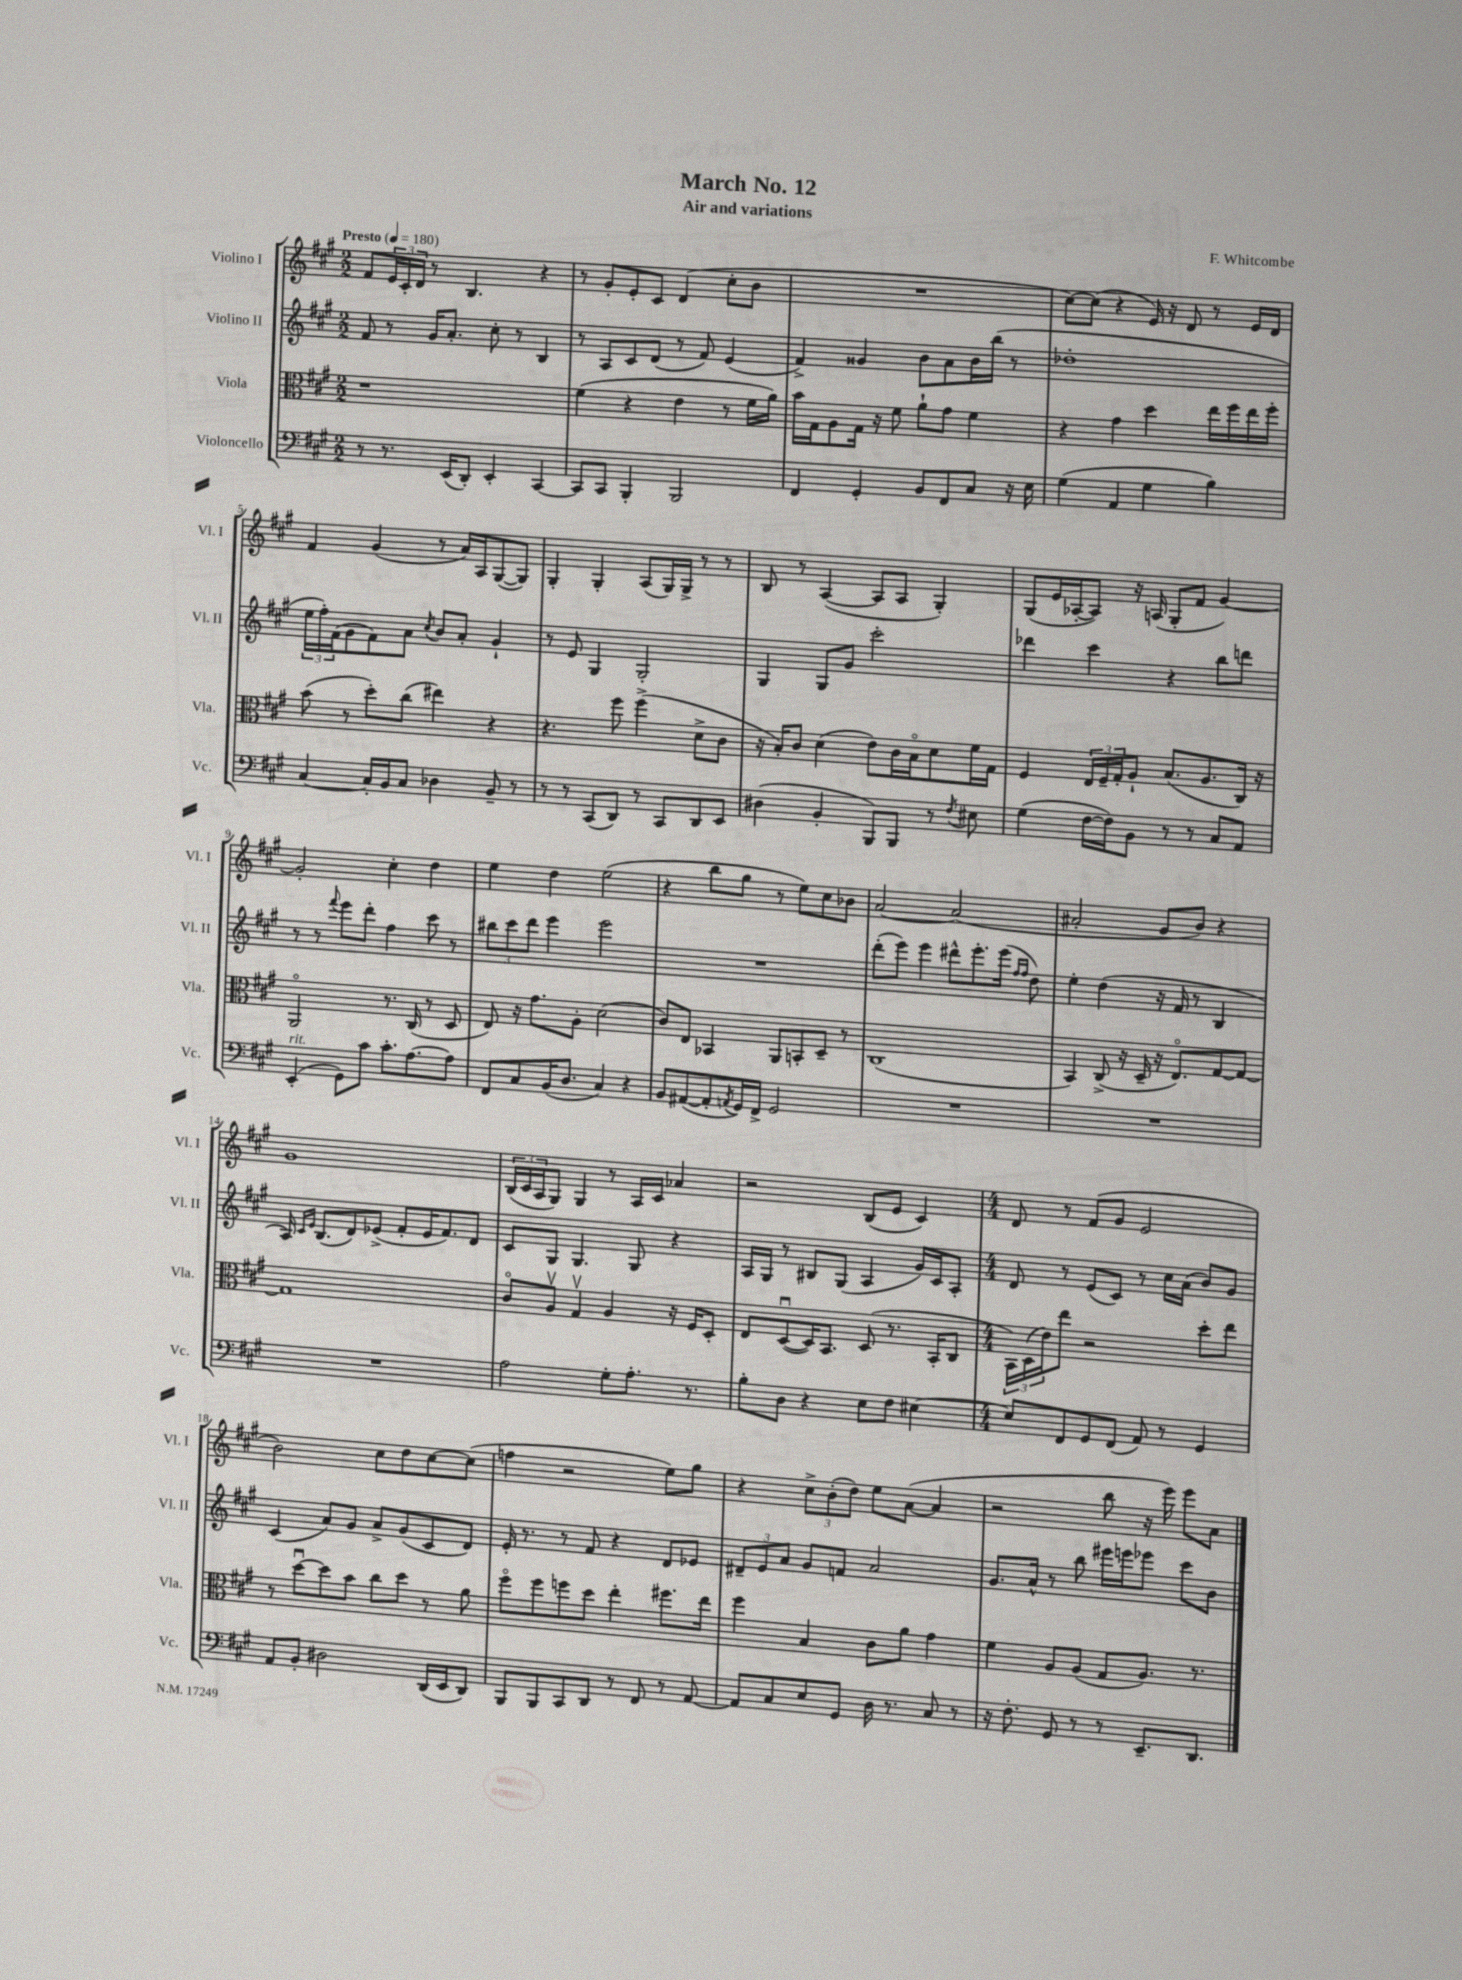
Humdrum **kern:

**kern	**kern	**kern	**kern
*part4	*part3	*part2	*part1
*staff4	*staff3	*staff2	*staff1
*I"Violoncello	*I"Viola	*I"Violino II	*I"Violino I
*I'Vc.	*I'Vla.	*I'Vl. II	*I'Vl. I
*clefF4	*clefC3	*clefG2	*clefG2
*k[f#c#g#]	*k[f#c#g#]	*k[f#c#g#]	*k[f#c#g#]
*M2/2	*M2/2	*M2/2	*M2/2
*MM180	*MM180	*MM180	*MM180
=1	=1	=1	=1
!	!	!	!LO:TX:a:B:t=Presto
8r	1r	8f#/	8f#/L
8.r	.	8r	24e/L
.	.	.	24c#'/
.	.	.	24d/JJ
.	.	16g#/KL	8r
(16EE/KL	.	8.a'/J	.
8DD'/J)	.	.	4.B/
4EE'/	.	8cc#'\	.
.	.	8r	.
[4CC#/	.	4B/	4r
=2	=2	=2	=2
8CC#/L]	(4f#\	8r	8r
8CC#/J	.	8A/L	8g#'/L
4BBB'/	4r	8c#/	8e'/
.	.	(8d/J	8c#/J
2BBB/	4e\	8r	(4d/
.	.	8f#/)	.
.	8r	(4e/	8cc#'\L
.	16f#\LL	.	8b\J
.	16a\JJ)	.	.
=3	=3	=3	=3
4FF#/	16b\LL	4f#^/)	1r
.	16G#\J	.	.
.	8A\	.	.
4GG#'/	16G#\Jk	4g##X/	.
.	16r	.	.
.	8f#\	.	.
8BB/L	8a`\L	8b\L	.
8FF#/	8g#\J	8a\	.
8C#/J	4f#\	16b\L	.
.	.	(16bb\JJ	.
16r	.	8r	.
16E\	.	.	.
=4	=4	=4	=4
(4G#\	4r	1dd-X'	[8cc#\L)
.	.	.	(8cc#\J]
4AA/	4g#\	.	4r
4G#\	4dd\	.	16e/)
.	.	.	16r
.	.	.	8d/
4B\)	16ee\LL	.	8r
.	16ff#\	.	.
.	16ee\	.	16e/LL
.	16ff#'\JJ	.	16d/JJ
!!LO:LB:g=z
=5	=5	=5	=5
[4C#/	(8b\	24ee\LL	4f#/
.	.	24ff#'\)	.
.	.	(24f#\J	.
.	8r	8g#\	.
16C#'/LL]	8dd'\L)	8f#\)	(4g#/
16BB/J	.	.	.
8C#/J	(8cc#\J	8a\J	.
.	.	8qcc#/	.
4D-X\	4ee#X\)	8b/L	8r
.	.	8a'/J	16a/LL)
.	.	.	16A/J
8BB~/	4r	4g#`/	([8G#/
8r	.	.	8G#/J])
=6	=6	=6	=6
8r	4.r	8r	4G#'/
8r	.	8e/	.
(8CC#/L	.	4G#/	4G#'/
8DD/J)	8ff#\	.	.
8r	(4ff#^\	2G#'/	(8A/L
8CC#/L	.	.	16G#/L)
.	.	.	16G#^/JJ
8DD/	8d^\L	.	8r
8EE/J	8c#\J	.	8r
=7	=7	=7	=7
(4D#X\	16r	4G#/	8B/
.	16B'/KL)	.	.
.	8c#/J	.	8r
4BB'/	(4d\	8G#/L	([4A/
.	.	8g#/J	.
8BBB/L)	8e\L)	2ccc#'\	8A/L]
8BBB/J	16c#\L	.	8A/J
.	16B\J	.	.
8r	8d\	.	4G#'/)
8qF#/	.	.	.
8E#X\	16f#\L	.	.
.	16G#\JJ	.	.
=8	=8	=8	=8
(4G#\	4F#/	4ddd-X\	(8G#/L
.	.	.	16e/L
.	.	.	[16A-X'/J
[16F#\LL	24E/LL	4ccc#\	8A-/J])
.	24F#~/	.	.
16F#\J])	.	.	.
.	24G#'/J	.	.
8BB\J	8A`/J	.	16r
.	.	.	(16An/
8r	(8.B/L	4r	8G#'/L
8r	.	.	8f#/J
.	8.A/	.	.
8C#/L	.	8bb\L	[4g#/)
8AA/J	16C#/Jk)	8dddn\J	.
.	16r	.	.
!!LO:LB:g=z
=9	=9	=9	=9
!LO:TX:a:i:t=rit.	!	!	!
(4EE'/	2AA/	8r	2g#'/]
.	.	8r	.
.	.	8qqfff#/	.
8GG#\L)	.	8eee\L	.
8c#\J	.	8ddd'\J	.
8.c#'\L	8.r	4ff#\	4cc#'\
[8.A\	(16C#/	.	.
.	8r	8ccc#\	4dd\
8A\J]	8D/	8r	.
=10	=10	=10	=10
8FF#/L	8E/)	12bb#X\L	4ee\
.	.	12ccc#\	.
8C#/	16r	.	.
.	.	12ddd\J	.
.	8.g#\L	.	.
(16BB/K	.	4eee\	4dd\
8.D/J	.	.	.
.	8A'\J	.	.
4C#/)	(2d\	2eee\	(2ee\
4r	.	.	.
=11	=11	=11	=11
8BB/L	8c#/L)	1r	4r
([8AA#X/	8E/J	.	.
8AA#'/]	4BB-X/	.	8bb\L
8qAAn/	.	.	.
16GG#/L)	.	.	8gg#\J
16FF#^/JJ	.	.	.
2GG#/	8AA/L	.	8r
.	8BBn'/	.	8ee\L)
.	8D~/J	.	8cc#\
.	8r	.	8b-X\J
=12	=12	=12	=12
1r	(1C#	(8ddd'\L	[2a/
.	.	8eee\J)	.
.	.	4eee\	.
.	.	8ddd#X^^\L	(2a/]
.	.	8.eee'\	.
.	.	(16eee\Jk	.
.	.	16qqff#/LL	.
.	.	16qqff#/JJ	.
.	.	8dd\)	.
=13	=13	=13	=13
1r	4BB/)	4ee'\	2a#X'/
.	(8C#^/	(4dd\	.
.	16r	.	.
.	16D~/	.	.
.	16r	16r	8g#/L
.	8.E/L)	16f#/	.
.	.	8r	8b/J)
.	[8G#/	4B/	4r
.	8G#/J_	.	.
!!LO:LB:g=z
=14	=14	=14	=14
1r	1G#]	16A/)	1g#
.	.	16qqc#/LL	.
.	.	16qqe/JJ	.
.	.	(8.B/L	.
.	.	8d/)	.
.	.	(8e-X^/J	.
.	.	8f#'/L	.
.	.	16e-/K	.
.	.	8.f#/)	.
.	.	8d/J	.
=15	=15	=15	=15
2A\	8c#/L	8c#/L	(24B/LL
.	.	.	24c#/
.	.	.	24A/J
.	8Av/J	8G#/J	8G#/J)
.	4G#v/	4.G#/	4G#/
8G#'\L	4A/	.	8r
8.A'\J	.	8G#/	16A/LL
.	.	.	16c#/JJ
.	16r	4r	4a-X/
8.r	16F#/KL	.	.
.	8D'/J	.	.
=16	=16	=16	=16
8B'\L	8E/L	16A/LL	2r
.	.	16G#/JJ	.
8D\J	([8Du/	8r	.
4r	16D/K])	8B#X/L	.
.	8.BB/J	.	.
.	.	(8G#/J	.
8E\L	(8D/	4A/	(8B/L
8F#\J	8.r	.	8e/J
[4E#X\	.	16g#/LL)	4c#/)
.	16BB'/KL	16c#/J	.
.	8C#/J	8A'/J	.
=17	=17	=17	=17
*M4/4	*M4/4	*M4/4	*M4/4
8E#/L]	24BB\LL)	8d/	8d/
.	(24D\	.	.
.	24e\J)	.	.
8FF#/	8ee\J	8r	8r
8GG#/	2r	(8e/L	(8f#/L
(8FF#/J	.	8c#/J)	8g#/J
8AA/)	.	8r	2e/
8r	.	16cc#\LL	.
.	.	(16a\JJ	.
4GG#/	8dd'\L	8b/L)	.
.	8ee\J	8g#/J	.
!!LO:LB:g=z
=18	=18	=18	=18
8AA/L	8r	(4c#/	2b\)
8BB'/J	[8ddu\L	.	.
2D#X\	8dd\]	8a/L)	.
.	8b\J	8g#/J	.
.	8cc#\L	8a^/L	8cc#\L
.	8dd\J	(8g#/	8dd\
(16DD/LL	8r	8c#/	[8cc#\
16EE/J	.	.	.
8DD/J)	8a\	8d/J)	(8cc#\J]
=19	=19	=19	=19
8BBB/L	8ff#\L	16e'/	4ffn\
.	.	8.r	.
8BBB/	8ff#\	.	.
8CC#/	8ffn\	8r	2r
8DD/J	8dd\J	8f#/	.
8r	4ee'\	4r	.
8FF#/	.	.	.
8r	8.ff#X\L	8d/L	8ee\L)
[8AA/	.	8e-X/J	8gg#\J
.	16ee\Jk	.	.
=20	=20	=20	=20
8AA/L]	4ff#\	12d#X~/L	4r
.	.	12e/	.
8C#/	.	.	.
.	.	12a/J	.
8E/	4B/	8g#/L	12cc#^\L
.	.	.	(12b'\
8GG#/J	.	8fn/J	.
.	.	.	12dd\J)
16D\	8c#\L	2a/	8ee\L
8.r	.	.	.
.	8a\J	.	([8a\J
8C#/	4g#\	.	4a/]
8r	.	.	.
=21	=21	=21	=21
16r	4f#\	8.g#/L	2r
8.F#'\	.	.	.
.	.	16a^^/Jk	.
8GG#/	8A/L	8r	.
8r	(8A/J	8bb\	.
8r	8G#/L	16eee#X\LL	8bb\
.	.	16eeen\J	.
8.EE~/L	8.A/J)	8eee-X\J	16r
.	.	.	16eee\)
.	.	8ccc#\L	8eee\L
8.DD/J	8.r	.	.
.	.	8b\J	8a\J
==	==	==	==
*-	*-	*-	*-
